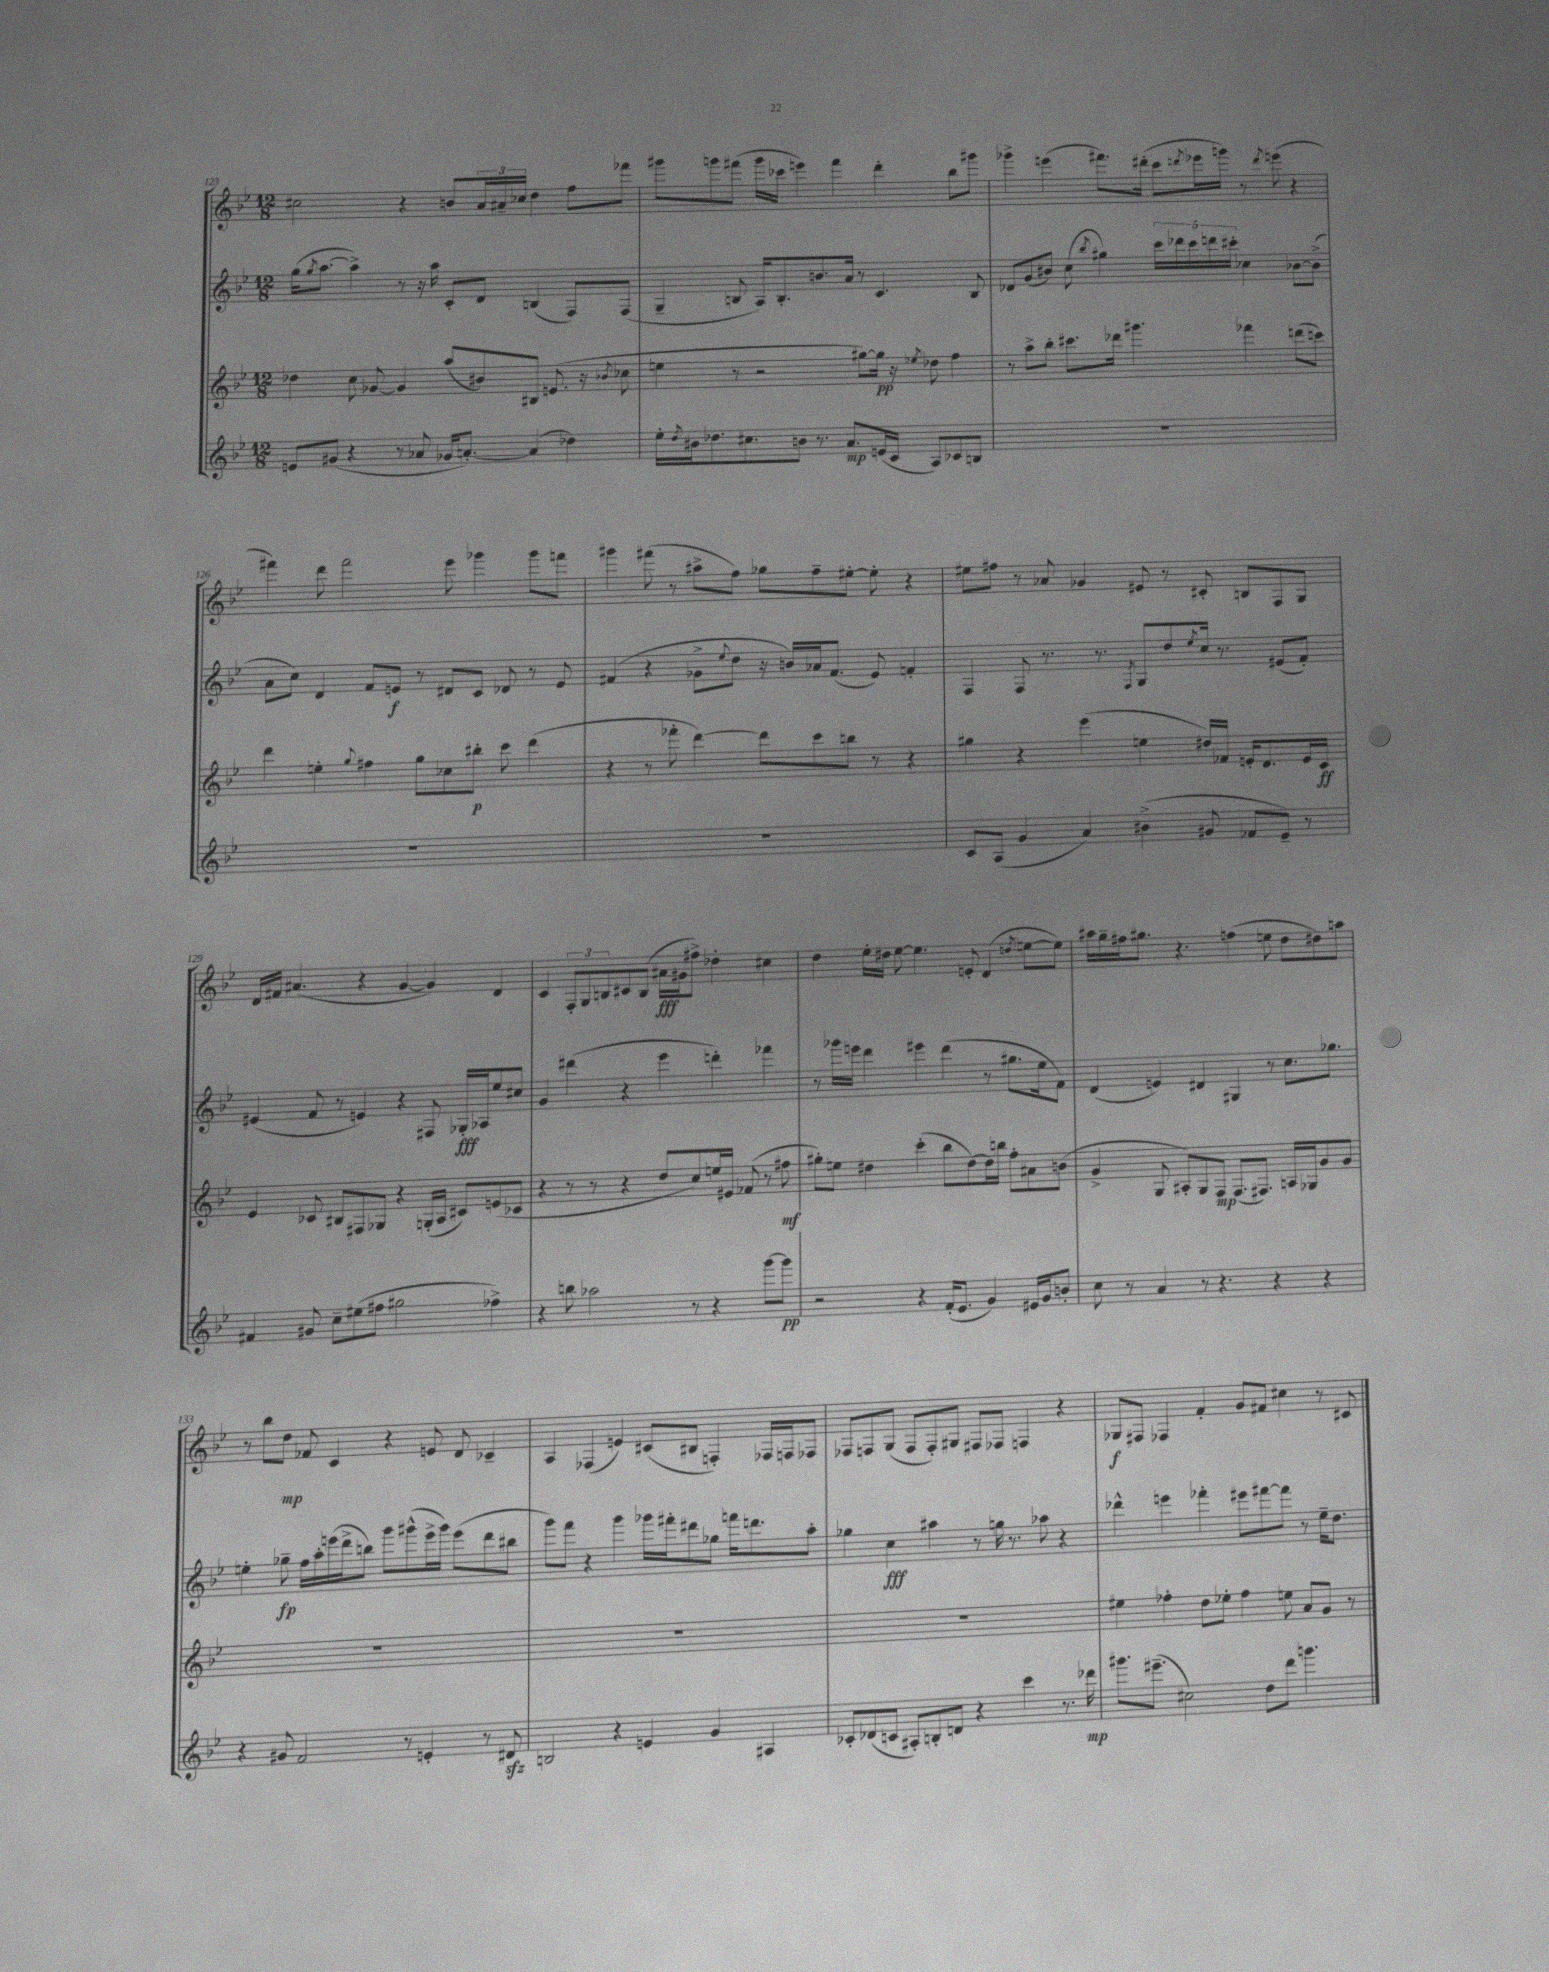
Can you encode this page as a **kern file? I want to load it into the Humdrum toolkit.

**kern	**kern	**kern	**kern
*staff4	*staff3	*staff2	*staff1
*clefG2	*clefG2	*clefG2	*clefG2
*k[b-e-]	*k[b-e-]	*k[b-e-]	*k[b-e-]
*M12/8	*M12/8	*M12/8	*M12/8
8e/L	4dd-\	(16gg\LK	2cc#\
.	.	8qgg/	.
.	.	[8.aa\J	.
(8g#/J	.	.	.
4r	8cc\	4aa^\])	.
.	[8g-/	.	.
8r	4g-/]	8r	4r
8a-/	.	16r	.
.	.	16aa\	.
16g-/LK	(8aa/L	8c'/L	8b/L
[8.a'/J)	.	.	.
.	8b#/)	8d/J	24a/L
.	.	.	24a#~/
.	.	.	24cc-/JJ
(4a/]	8B#/J	(4B/	4dd\
.	(8.e/	.	.
4dd-\)	.	8F/L)	8ff\L
.	16r	.	.
.	8qb-/	.	.
.	8cc-\	(8F/J	8fff-\J
=	=	=	=
16ee-'\LL	4ee\	4G~/	8ggg#\L
8qdd/	.	.	.
16b#\J	.	.	.
8.dd-\	.	.	8ggg\
.	8r	8B/	(8fff#\J
8.cc#\	.	.	.
.	2r	16A/LK)	16ggg\LL
.	.	8.B'/	16ccc-\JJ
8b\J	.	.	4eee\)
8.r	.	8.b/	.
.	.	.	4fff#\
8.a/L	.	16a/Jk	.
.	[8gg#\L)	8r	.
(16e/L	16gg#\]Jk	4.c/	4ddd'\
16c/JJ	16r	.	.
.	8qee-/	.	.
8A/L)	8dd-\	.	.
8c-/	4ff\	.	8bb-\L
8B/J	.	8B/	8ggg#\J
=	=	=	=
1.r	8r	8d-/L	4ggg-^\
.	8aa^\L	(8g/	.
.	8bb-'\J	8b#/J)	(4eee\
.	8.ccc#\L	(8cc\	.
.	.	8qbb-/	.
.	.	4gg#\)	8.fff#\L)
.	16ddd-\Jk	.	.
.	4.ggg#\	.	.
.	.	.	(16ddd#'\Jk
.	.	20ccc\LL	8ccc\L
.	.	20ddd-\	.
.	.	20ccc\	.
.	.	.	8qddd/
.	.	.	16eee-\L
.	.	20ddd\	.
.	.	.	16ggg\JJ)
.	.	20ccc#'\JJ	.
.	4fff-\	4cc-\	8r
.	.	.	8qddd/
.	.	.	(8eee\
.	(8ddd\L	[8b-\L	4r
.	8ccc\J)	(8b-^\]J	.
=	=	=	=
1.r	4ddd\	8a\L	4fff#\)
.	.	8cc\J)	.
.	4ee'\	4d/	8ddd\
.	.	.	2fff#\
.	8qqgg/	.	.
.	4ff#\	8f/L	.
.	.	8e/J	.
.	8gg\L	8r	.
.	8cc-\	8d#/L	8eee-\
.	8bb#'\J	8c/J	4ggg-\
.	8ccc\	8d-/	.
.	(4ddd\	8r	8ggg-\L
.	.	8e/	8fff\J
=	=	=	=
1.r	4r	(4f#/	4ggg#\
.	8r	4r	(8fff#\
.	8fff-'\	.	8r
.	[4ddd\)	8g-^\L	8aa#^\L
.	.	8qqee-/	.
.	.	8dd\J	8ff\J)
.	8ddd\]L	16r	8gg-\L
.	.	16b/LL)	.
.	8ccc\	16a-/J	8ff~\
.	.	(8.f#/J	.
.	8bb\J	.	[8ee#'\J
.	8r	8e-/)	8ee#'\]
.	4r	4f'/	4r
=	=	=	=
8c/L	4gg#\	4F/	8ee#\L
(8A/J	.	.	8ff#\J
4g/	4r	8F/	8r
.	.	8.r	8a-/
4a/)	(4eee-\	.	4g-/
.	.	8.r	.
.	.	8qF/	.
(4b#^\	4ee\	8G/L	8e#/
.	.	8dd/	8r
.	.	8qee-/	.
8g#/	16dd#/LL)	16cc/Jk	8c#'/
.	16f-/JJ	8.r	.
8f-/L	16e'/LK	.	8B/L
.	8.d/	.	.
8e-~/J)	.	(8e#/L	8F/
8r	16e/L	8f'/J)	8G/J
.	16c/JJ	.	.
=	=	=	=
4f#/	4e-/	(4e#/	16d/LL
.	.	.	16f#/JJ
.	.	.	(4.a#/
8g#/	8c-/	8f/	.
8cc~\L	8B#/L	8r	.
(8ee#\	8F#/	4e/)	4r
8ff#\J	8G-/J	.	.
2gg#\	4r	4r	[4g/
.	(16G'/LL	8F#/	4g/])
.	16A/JJ	.	.
.	8c#/L)	16G-'/LL	.
.	.	16A-/J	.
4ff-^\)	(8e/	8ee-/	4d/
.	8c-/J	8cc#/J	.
=	=	=	=
4r	4r	4g/	4c/
8bb\	8r	(4ddd#\	12F'/L
.	.	.	12G/
2aa-\	8r	.	.
.	.	.	12B/
.	4r	4r	8c#/
.	.	.	(8B/J
.	8dd/L	4eee-\	16a#\LL
.	.	.	16g#\J
8r	8cc/)	.	8ff#^\J)
4r	16ee/L	4ddd'\)	4dd-'\
.	16e#/JJ	.	.
.	(8f-/	.	.
[8ggg\L	8r	4fff-\	4cc#\
8ggg\]J	8ff#\	.	.
=	=	=	=
2r	8gg#'\L)	8r	4dd\
.	8ee\J	16ggg-\LL	.
.	.	16eee\JJ	.
.	4dd#\	4ddd\	16ee-'\LL
.	.	.	16dd#\JJ
.	.	.	[8ee-\
4r	(4ccc'\	4eee#\	4.ee-\]
(16f'/LK	8bb-\L	(4ddd\	.
8.e-/J	.	.	.
.	[8dd#\)	.	8e'/
4g/)	16dd#\]L	8r	(4d/
.	16bb\JJ	.	.
.	8ff'\L	8.gg#\L	.
.	.	.	8qdd/
16e#/LL	8a#\	.	[8ee\L
16g/J	.	16ee-\k	.
8b'/J	(8b\J	8f\J)	8ee\]J)
=	=	=	=
8cc\	4g^/	(4d/	16aa#\LL
.	.	.	16gg~\
8r	.	.	16ff#\J
.	.	.	8.gg#\J
4a/	8G/	4e/)	.
.	8A#'/L)	.	4.r
8r	8G/	4d#/	.
4.r	8F/J	.	.
.	(8.F/L	4G#/	(4ff\
.	8.F#/J)	.	.
4r	.	8r	8ee\
.	16A/LL	8.cc\L	8dd\L
.	16G-/J	.	.
4r	8g/	.	8dd#\)
.	.	8.gg-\J	.
.	8g/J	.	8aa\J
=	=	=	=
4r	1.r	4ee'\	8r
.	.	.	8bb-\L
8g#/	.	8gg-~\	8dd\J
2f/	.	16ff\LL	8f-/
.	.	16aa'\	.
.	.	(16eee\	4c/
.	.	16ddd^\J	.
.	.	8bb\J)	.
.	.	8ggg\L	4r
8r	.	(8ggg#^^\	.
4e'/	.	16eee^\L	8e/
.	.	16ggg#\JJ)	.
.	.	(8eee\L	8d/
8r	.	8ddd\	4c-~/
8d#/	.	8bb#\J	.
=	=	=	=
2B/	1.r	8ggg\L)	4A/
.	.	8fff\J	.
.	.	4r	(4F-/
4r	.	4ggg\	4e/)
4e/	.	16ggg-\LL	(8c#/L
.	.	16fff#'\J	.
.	.	8ddd#\	8B#/J
4g/	.	8gg-\J	4F'/)
.	.	16fff\LK	.
.	.	8.ddd\	.
4A#/	.	.	16F-/LL
.	.	.	16F/J
.	.	8aa'\J	8F-/J
=	=	=	=
8c-'/L	1.r	4gg-\	8F-/L
(8d-/	.	.	8F/
8c/J	.	4cc\	(8G/J
8A#'/L)	.	.	8F/L
8B'/	.	4aa#\	8F'/)
8d/J	.	.	8G#/J
4r	.	8r	8F#/L
.	.	16gg\	8F-/J
.	.	8.r	.
4ccc\	.	.	4F/
.	.	8aa-\	.
8.r	.	4r	4r
16ddd-\	.	.	.
=	=	=	=
8.ggg#\L	4ee#\	4ddd-^^\	8G-/L
.	.	.	8F#/J
(8.eee#~\J	.	.	.
.	4ff-'\	4eee\	4F-/
2cc#\)	.	.	.
.	8dd\L	4fff-'\	4f'/
.	8ee-'\J	.	.
.	4ff-\	8eee#\L	8g/L
8dd\L	.	[8fff#\	8f#/J
8ddd\J	8ee\	8fff#\]J	4cc#\
4.ggg\	8a/L	8r	.
.	8g/J	16ee-~\LK	8r
.	.	8.dd\J	.
.	8r	.	8c#/
==	==	==	==
*-	*-	*-	*-
